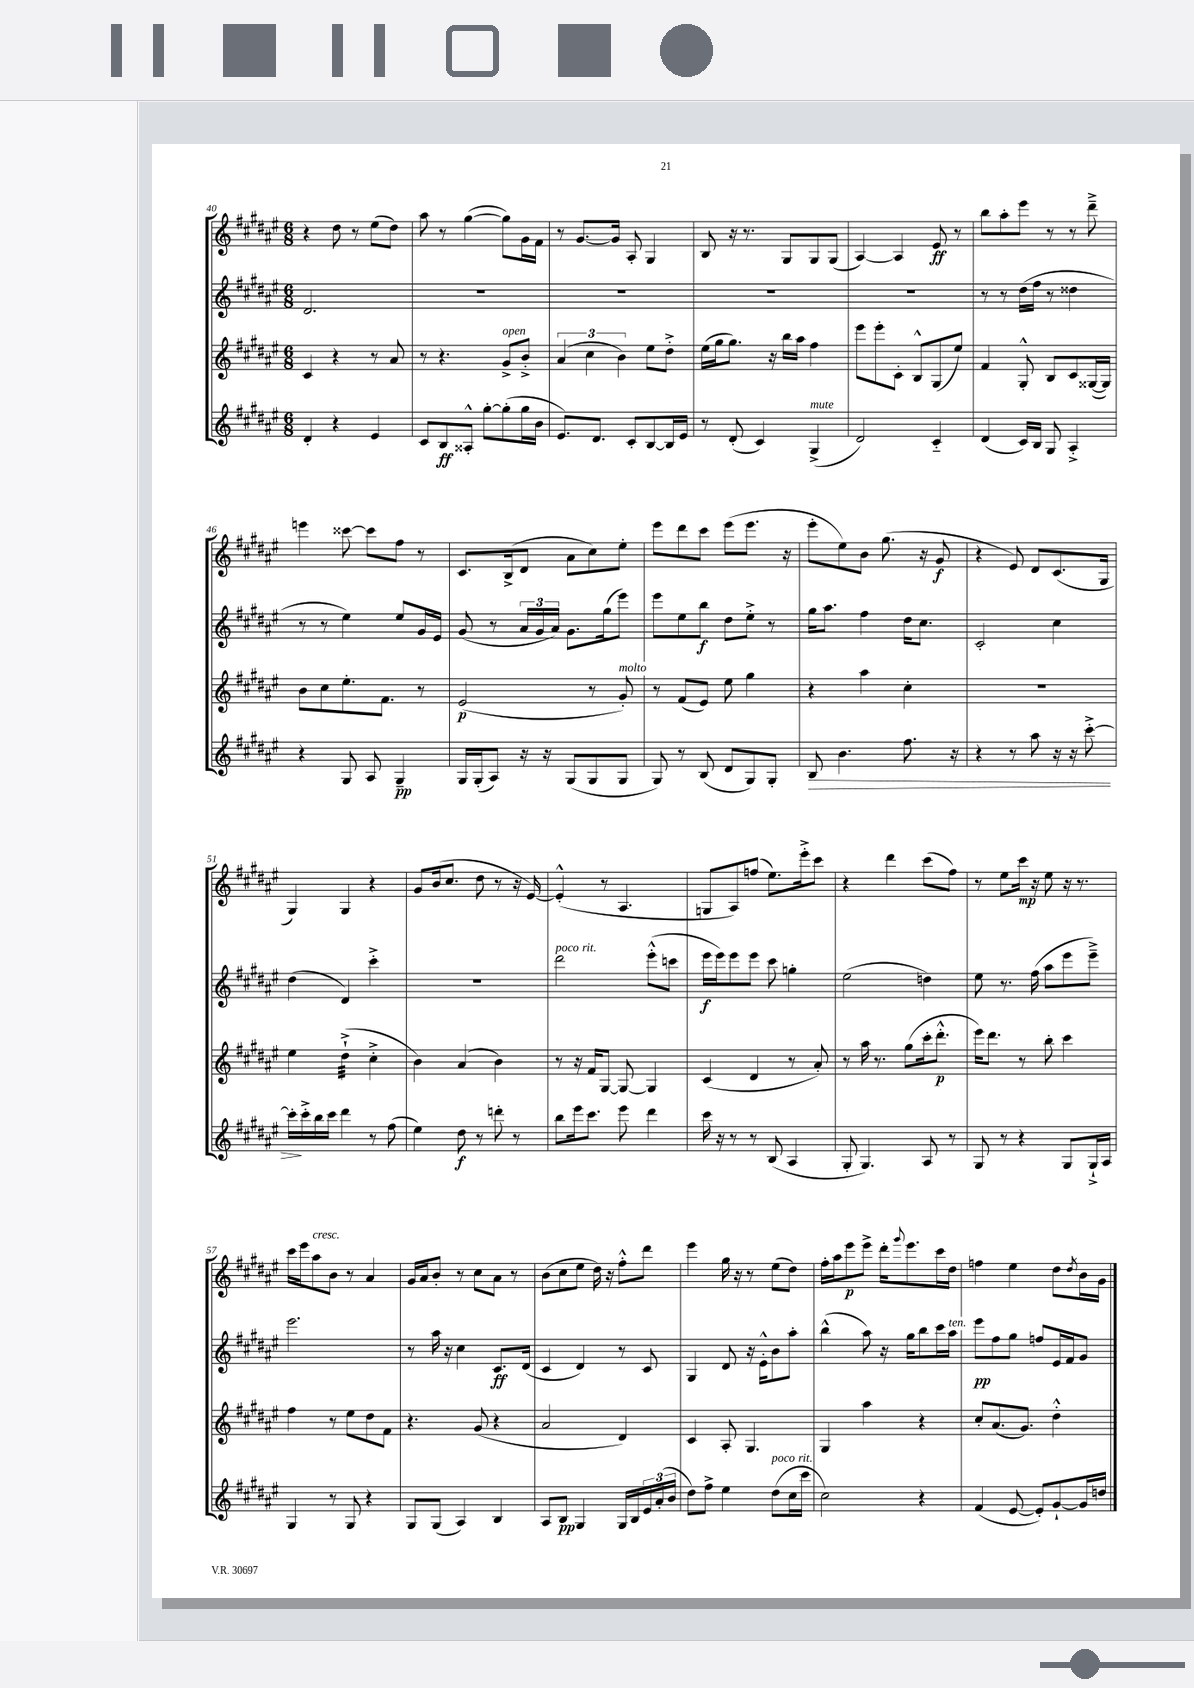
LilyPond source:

<<
\new StaffGroup <<
\new Staff = "s0" {
    \clef treble \key fis \major \numericTimeSignature \time 6/8
    r4 dis''8 r8 eis''8( dis''8) |
    ais''8 r8 gis''4~( gis''8) gis'16 fis'16 |
    r8 gis'8.~ gis'16 ais8-. gis4 |
    b8 r16 r8. gis8 gis8 gis8( |
    ais4~) ais4 eis'8\ff r8 |
    b''8 ais''8-. eis'''8 r8 r8 dis'''8---> |
    e'''4 cisis'''8~ cisis'''8 fis''8 r8 |
    cis'8. b16->( dis'8 ais'8 cis''8) eis''8-. |
    eis'''8 dis'''8 cis'''8 eis'''8( eis'''8. r16 |
    eis'''8-. eis''8) b'8 gis''8.( r16 gis'8\f |
    r4 eis'8) dis'8 cis'8.( gis16 |
    gis4) gis4 r4 |
    gis'8 b'16( cis''8. dis''8 r8 r16 eis'16~) |
    eis'4-.-^( r8 ais4. |
    g8 ais8) f''8( eis''8.) eis'''16-.-> cis'''8 |
    r4 dis'''4 cis'''8( fis''8) |
    r8 eis''8 cis'''16\mp r16 eis''8 r16 r8. |
    cis'''16 eis'''16 ais''8^\markup { \italic "cresc." } b'8 r8 ais'4 |
    gis'16 ais'16 b'8-. r8 cis''8 ais'8 r8 |
    b'8( cis''8 eis''8 dis''16) r16 fis''8-.-^ dis'''8 |
    eis'''4 gis''16 r16 r8 eis''8( dis''8) |
    fis''16-. ais''16 eis'''8\p eis'''8-> dis'''16-. \appoggiatura { gis'''8 } eis'''8. cis'''16 dis''16 |
    f''4 eis''4 dis''8 \acciaccatura { dis''8 } b'16 gis'16 \bar "|." |
}
\new Staff = "s1" {
    \clef treble \key fis \major \numericTimeSignature \time 6/8
    dis'2. |
    R2. |
    R2. |
    R2. |
    R2. |
    r8 r8 dis''16( fis''16 r8 disis''4 |
    r8 r8 eis''4) eis''8 gis'16 eis'16 |
    gis'8( r8 \tuplet 3/2 { ais'16 gis'16 ais'16) } gis'8. gis''16( eis'''8) |
    eis'''8 eis''8 b''8\f dis''8 eis''8-.-> r8 |
    gis''16 ais''8. fis''4 dis''16 cis''8. |
    cis'2-. cis''4 |
    dis''4( dis'4) cis'''4-.-> |
    r2. |
    dis'''2^\markup { \italic "poco rit." } eis'''8-.-^( c'''8 |
    eis'''16\f eis'''16) eis'''8 eis'''8 cis'''8 g''4-. |
    eis''2( d''4) |
    eis''8 r8. fis''16( ais''8 eis'''8 eis'''8--->) |
    eis'''2. |
    r8 ais''16 r16 cis''4 cis'8.\ff dis'16( |
    cis'4 dis'4) r8 cis'8 |
    gis4 dis'8 r16 eis'16-.-^ b'8 ais''8-. |
    b''4-^( ais''8) r16 gis''16 b''8 cis'''16 ais''16^\markup { \italic "ten." } |
    eis'''8\pp fis''8 gis''8 f''8 eis'16 fis'16 gis'8 \bar "|." |
}
\new Staff = "s2" {
    \clef treble \key fis \major \numericTimeSignature \time 6/8
    cis'4 r4 r8 ais'8 |
    r8 r4. gis'8->^\markup { \italic "open" } b'8-.-> |
    \tuplet 3/2 { ais'4( cis''4 b'4) } eis''8 dis''8-.-> |
    eis''16( gis''16 gis''8.) r16 b''16 ais''16 fis''4 |
    eis'''8 eis'''8-. cis'8-. b8-^ gis8( eis''8) |
    fis'4 gis8-.-^ b8 cis'8 gisis16~( gisis16) |
    b'8 cis''8 eis''8.-. fis'8. r8 |
    eis'2\p( r8 gis'8-.^\markup { \italic "molto" }) |
    r8 fis'8( eis'8) eis''8 gis''4 |
    r4 ais''4 cis''4-. |
    R2. |
    eis''4 dis''4:32-!->( cis''4-.-> |
    b'4) ais'4( b'4) |
    r8 r16 fis'16 gis8~ gis8~ gis4 |
    cis'4( dis'4 r8 ais'8-.) |
    r8 ais''16 r8. gis''8( cis'''16-. dis'''8.-.-^\p |
    eis'''16) dis'''8. r8 b''8-. cis'''4 |
    fis''4 r8 eis''8 dis''8 fis'8 |
    r4. gis'8( r4 |
    ais'2 dis'4) |
    cis'4 ais8-. gis4. |
    gis4 ais''4 r4 |
    cis''8-. ais'8.( gis'8.) dis''4-.-^ \bar "|." |
}
\new Staff = "s3" {
    \clef treble \key fis \major \numericTimeSignature \time 6/8
    dis'4-. r4 eis'4 |
    cis'8 b8\ff aisis8-.-^ gis''8~-. gis''8-.( gis''16 b'16 |
    eis'8.) dis'8. cis'8-. b8~ b16 eis'16 |
    r8 dis'8-.( cis'4) gis4->^\markup { \italic "mute" }( |
    dis'2) cis'4-_ |
    dis'4( cis'16) b16 gis8 ais4-.-> |
    r4 gis8 ais8 gis4--\pp |
    gis16 gis16-.( ais8) r16 r16 gis8( gis8 gis8 |
    gis8) r8 b8( dis'8 gis8) gis8-. |
    b8\> b'4. fis''8. r16 |
    r4 r8 ais''8 r16 r16 cis'''8~-.-> |
    cis'''16-.\! cis'''16-.-> b''16 cis'''16 dis'''4 r8 fis''8( |
    eis''4) dis''8\f r8 d'''8-. r8 |
    b''8 eis'''16 cis'''8. eis'''8 dis'''4 |
    cis'''16 r16 r8 r8 b8( ais4 |
    gis8-. gis4.) ais8 r8 |
    gis8 r8 r4 gis8 gis16-!-> ais16 |
    gis4 r8 gis8 r4 |
    gis8 gis8( ais4) b4 |
    ais8 b8\pp gis4 gis16 b16 \tuplet 3/2 { eis'16 ais'16-.( b'16 } |
    dis''8) fis''8-> eis''4 dis''8^\markup { \italic "poco rit." }( cis''16 cis'''16 |
    cis''2) r4 |
    fis'4( eis'8~ eis'8-.) gis'8~-! gis'16 d''16 \bar "|." |
}
>>
>>
\layout { \context { \Score currentBarNumber = #40 } }
